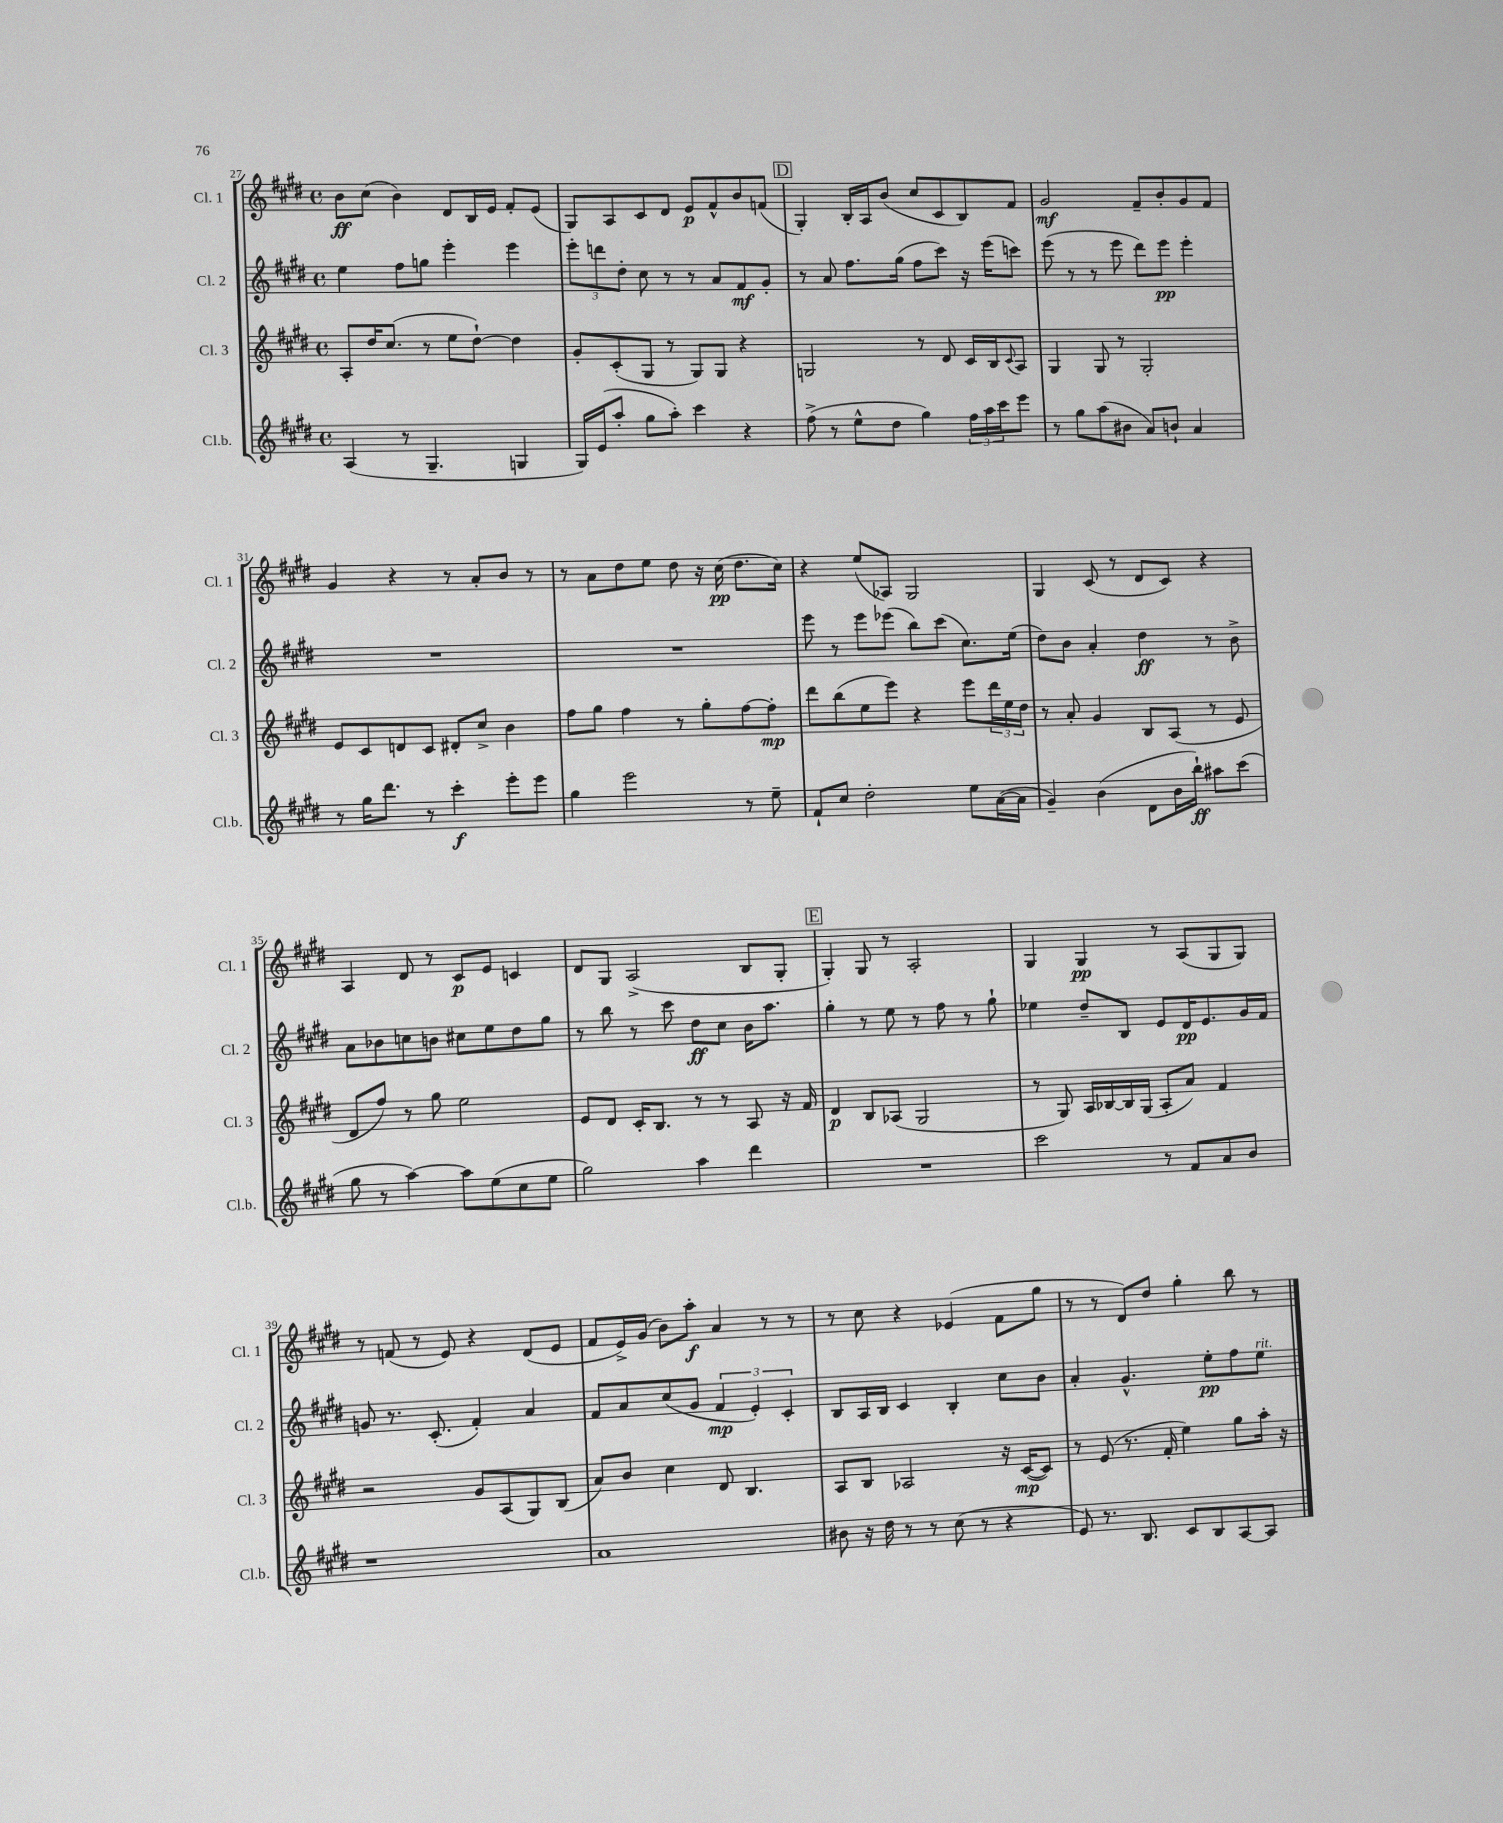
<<
\new StaffGroup <<
\new Staff = "s0" \with { instrumentName = "Cl. 1" shortInstrumentName = "Cl. 1" } {
    \clef treble \key e \major \defaultTimeSignature \time 4/4
    b'8\ff cis''8( b'4) dis'8 b16 e'16 fis'8-. e'8( |
    gis8) a8 cis'8 dis'8 e'8\p fis'8-^ b'8 f'8( |
    \mark \markup { \box "D" } gis4-.) b16-. a16 b'8( cis''8 cis'8 b8) fis'8 |
    gis'2\mf fis'8-- b'8-. gis'8 fis'8 |
    gis'4 r4 r8 a'8-. b'8 r8 |
    r8 a'8 dis''8 e''8 dis''8 r16 cis''16\pp( dis''8. cis''16) |
    r4 e''8( aes8) gis2 |
    gis4 cis'8( r8 dis'8 cis'8) r4 |
    a4 dis'8 r8 cis'8\p e'8 c'4 |
    dis'8 gis8 a2->( b8 gis8-. |
    \mark \markup { \box "E" } gis4-.) gis8 r8 a2-. |
    gis4 gis4\pp r8 a8( gis8 gis8) |
    r8 f'8( r8 e'8) r4 dis'8( e'8 |
    fis'8 e'16->) gis'16( b'8) a''8-.\f a'4 r8 r8 |
    r8 cis''8 r4 ees'4( fis'8 gis''8 |
    r8 r8 dis'8) dis''8 gis''4-. b''8 r8 \bar "|." |
}
\new Staff = "s1" \with { instrumentName = "Cl. 2" shortInstrumentName = "Cl. 2" } {
    \clef treble \key e \major \defaultTimeSignature \time 4/4
    e''4 fis''8 g''8 e'''4-. e'''4 |
    \tuplet 3/2 { e'''8-. d'''8 dis''8-. } cis''8 r8 r8 a'8 fis'8\mf gis'8-. |
    \mark \markup { \box "D" } r8 a'8 fis''8. gis''16( fis''8 cis'''8) r16 e'''16( c'''8) |
    e'''8( r8 r8 e'''8 dis'''8) e'''8\pp e'''4-. |
    R1 |
    R1 |
    e'''8 r8 e'''8 ees'''8( b''8) cis'''8( cis''8.) e''16( |
    dis''8) b'8 a'4-. dis''4\ff r8 b'8-> |
    a'8 bes'8 c''8 b'8 cis''8 e''8 dis''8 gis''8 |
    r8 b''8 r8 cis'''8 dis''8\ff cis''8 b'16 a''8. |
    \mark \markup { \box "E" } gis''4-. r8 e''8 r8 fis''8 r8 gis''8-! |
    ees''4 dis''8-- b8 e'8 dis'16\pp e'8. gis'16 fis'16 |
    g'8 r8. cis'8.-.( fis'4-.) a'4 |
    fis'8 a'8 cis''8( gis'8 \tuplet 3/2 { fis'4\mp e'4-.) cis'4-. } |
    b8 a16 b16 cis'4 b4-. cis''8 b'8 |
    a'4-. gis'4.-^ e''8-.\pp fis''8 e''8^\markup { \italic "rit." } \bar "|." |
}
\new Staff = "s2" \with { instrumentName = "Cl. 3" shortInstrumentName = "Cl. 3" } {
    \clef treble \key e \major \defaultTimeSignature \time 4/4
    a8-. dis''16 cis''8.( r8 e''8 dis''8~-!) dis''4 |
    gis'8-. cis'8-.( gis8 r8 gis8) gis8 r4 |
    \mark \markup { \box "D" } g2 r8 dis'8 cis'16 b16 \appoggiatura { cis'8 } a8 |
    gis4 gis8 r8 gis2-. |
    e'8 cis'8 d'8 cis'8 dis'8-. cis''8-> b'4 |
    fis''8 gis''8 fis''4 r8 gis''8-. fis''8~ fis''8-.\mp |
    dis'''8 b''8( e''8 e'''8) r4 e'''8 \tuplet 3/2 { dis'''16 e''16 dis''16 } |
    r8 a'8-. gis'4 b8 a8( r8 e'8 |
    dis'8 fis''8) r8 gis''8 e''2 |
    e'8 dis'8 cis'16-. b8. r8 r8 a8 r16 fis'16 |
    \mark \markup { \box "E" } dis'4\p b8 aes8( gis2 |
    r8 gis8) a16 bes16~ bes16 gis16( a8-. a'8) fis'4 |
    r2 gis'8 a8( gis8) b8( |
    a'8) b'8 cis''4 dis'8 b4. |
    a8 b8 aes2 r16 cis'16~\mp( cis'8) |
    r8 e'8( r8. fis'16-. e''4) gis''8 a''16-. r16 \bar "|." |
}
\new Staff = "s3" \with { instrumentName = "Cl.b." shortInstrumentName = "Cl.b." } {
    \clef treble \key e \major \defaultTimeSignature \time 4/4
    a4( r8 gis4.-- g4 |
    gis16) e'16( a''8-. gis''8 a''8-.) cis'''4 r4 |
    \mark \markup { \box "D" } fis''8->( r8 e''8-^ dis''8 gis''4) \tuplet 3/2 { fis''16 a''16 cis'''16 } e'''8 |
    r8 gis''8 a''8( bis'8 a'8) b'8-! a'4 |
    r8 gis''16 dis'''8. r8 cis'''4-.\f e'''8-. e'''8 |
    gis''4 e'''2 r8 e''8-- |
    fis'8-! cis''8 dis''2-. e''8 a'16~( a'16 |
    gis'4--) b'4( dis'8 b'16 b''16-!\ff) ais''8 cis'''8( |
    gis''8 r8 a''4~) a''8 e''8( cis''8 e''8 |
    gis''2) a''4 dis'''4 |
    \mark \markup { \box "E" } R1 |
    cis'''2 r8 fis'8 a'8 b'8 |
    r1 |
    a'1 |
    bis'8 r16 dis''16 r8 r8 cis''8( r8 r4 |
    e'8) r8. b8. cis'8 b8 a8~ a8 \bar "|." |
}
>>
>>
\layout { \context { \Score currentBarNumber = #27 } }
